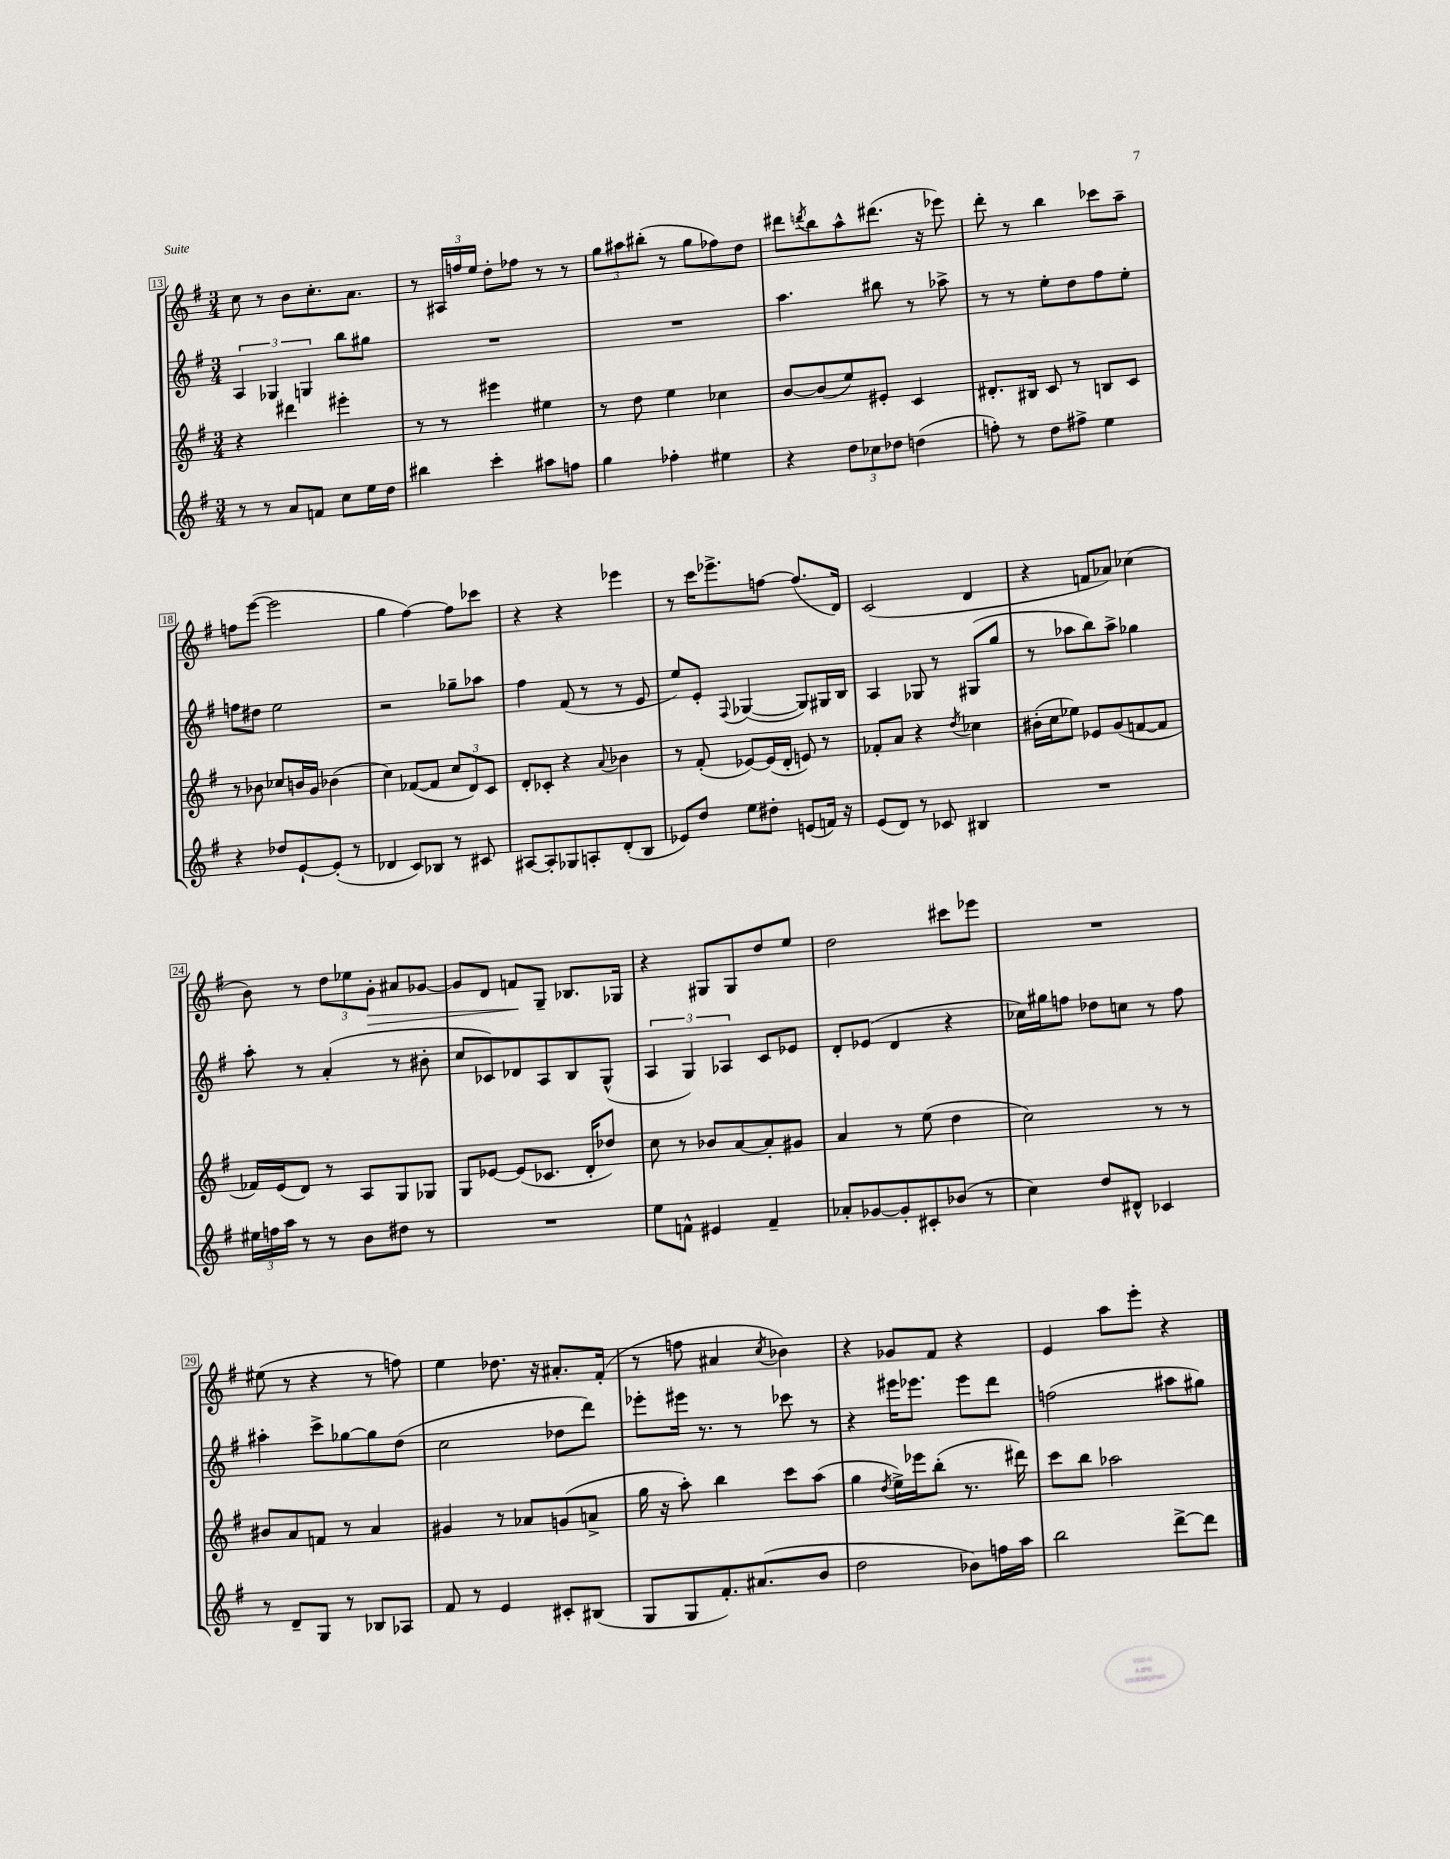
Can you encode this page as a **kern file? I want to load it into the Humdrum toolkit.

**kern	**kern	**kern	**kern	**dynam
*part4	*part3	*part2	*part1	*part1
*staff4	*staff3	*staff2	*staff1	*staff1
*clefG2	*clefG2	*clefG2	*clefG2	*
*k[f#]	*k[f#]	*k[f#]	*k[f#]	*
*M3/4	*M3/4	*M3/4	*M3/4	*
=13	=13	=13	=13	=13
8r	4r	6A/	8cc\	.
8r	.	.	8r	.
.	.	6G-X/	.	.
8a/L	4ddd#X\	.	8b\L	.
.	.	6Gn/	.	.
8fn/J	.	.	8.cc'\	.
8cc\L	4eee#X'\	8bb\L	.	.
.	.	.	8.a\J	.
16ee\L	.	8gg#X\J	.	.
16dd\JJ	.	.	.	.
=14	=14	=14	=14	=14
4bb#X\	8r	2.r	8r	.
.	8r	.	24A#X/LL	.
.	.	.	24ffn/	.
.	.	.	24ee/JJ	.
4ccc'\	4eee#X\	.	8dd'\L	.
.	.	.	8ff-X\J	.
8aa#X\L	4ee#X\	.	8r	.
8ffn\J	.	.	8r	.
=15	=15	=15	=15	=15
4gg\	8r	2.r	12gg\L	.
.	.	.	12aa#X\	.
.	8dd\	.	.	.
.	.	.	(12bb#X'\J	.
4ff-X'\	4ee\	.	8r	.
.	.	.	8gg\L	.
4ee#X\	4cc-X\	.	8ff-X\)	.
.	.	.	8dd\J	.
=16	=16	=16	=16	=16
4r	[8b/L	4.aa\	8ddd#X\L	.
.	.	.	8qdddn/	.
.	(8b/]	.	8bb\	.
12dd\L	8ee/)	.	8aa^^\	.
12cc-X\	.	.	.	.
.	8e#X'/J	8bb#X\	(8.ddd#X\J	.
12dd-X\J	.	.	.	.
(4ddn\	4c/	8r	.	.
.	.	.	16r	.
.	.	8aa-X^\	8eee-X\)	.
=17	=17	=17	=17	=17
8ffn'\)	8.d#X'/L	8r	8ddd'\	.
8r	.	8r	8r	.
.	16B#X/Jk	.	.	.
8dd\L	8c/	8ee'\L	4bb\	.
8ff#X^\J	8r	8dd\	.	.
4ee\	8Bn/L	8ff#\	8ccc-X\L	.
.	8c/J	8ee'\J	8aa~\J	.
!!LO:LB:g=z
=18	=18	=18	=18	=18
4r	8r	8ffn\L	8ffn\L	.
.	8b-X\	8dd#X\J	([8eee\J	.
8dd-X/L	8cc-X/L	2ee\	2eee\]	.
[8e`/	16bn/L	.	.	.
.	16g/JJ	.	.	.
(8e'/J]	(4b-X\	.	.	.
8r	.	.	.	.
=19	=19	=19	=19	=19
4d-X/	4cc\)	2r	4gg\	.
8c/L)	([8f-X/L	.	[4ff#\)	.
8B-X/J	8f-/J]	.	.	.
8r	12cc/L	8gg-X~\L	8ff#\L]	.
.	12d/)	.	.	.
8c#X/	.	8aa-X\J	8ccc-X\J	.
.	12c/J	.	.	.
=20	=20	=20	=20	=20
[8A#X/L	8d'/L	4ff#\	4r	.
8A#'/]	8c-X'/J	.	.	.
8G-X/	4r	(8f#/	4r	.
8An'/	.	8r	.	.
.	8qqa/	.	.	.
(8d'/	4b-X\	8r	4eee-X\	.
8B/J	.	8e/	.	.
=21	=21	=21	=21	=21
8e-X/L)	8r	8ee/L)	8r	.
8dd/J	(8f#'/	8e'/J	16ccc\KL	.
.	.	.	8.eee-X^\	.
.	.	8qqF#/	.	.
8ee\L	[8e-X/L)	([4G-X/	.	.
8dd#X'\J	(16e-/L]	.	[8ffn\J	.
.	16d'/JJ	.	.	.
(8en/L	8en/)	8G-/L])	(8.ff/L]	.
16fn/Jk)	8r	16G#X/L	.	.
16r	.	16B/JJ	16d/Jk)	.
=22	=22	=22	=22	=22
(8e/L	8f-X'/L	4A/	(2c/	.
8d/J)	8a/J	.	.	.
8r	4r	8G-X/	.	.
8c-X/	.	8r	.	.
.	8qdd/	.	.	.
4B#X/	4cc-X\	(8G#X/L	4d/	.
.	.	8gg/J	.	.
=23	=23	=23	=23	=23
2.r	(16b#X'\LL	8r	4r	.
.	16cc\J	.	.	.
.	8ee-X\J)	8aa-X\L	.	.
.	8e-X/L	8bb\)	8fn/L	.
.	(8g/	8aa-^\J	8a-X/J)	.
.	[8fn/	4gg-X\	(4cc-X\	.
.	8f/J]	.	.	.
!!LO:LB:g=z
=24	=24	=24	=24	=24
24ee#X\LL	16f-X/LL)	8aa'\	8b\)	.
24ffn\	.	.	.	.
.	(16e/J	.	.	.
24aa\JJ	.	.	.	.
8r	8d/J)	8r	8r	.
8r	8r	(4a'/	12dd\L	.
.	.	.	12ee-X\	.
8b\L	8A/L	.	.	.
!	!	!	!	!LO:HP:b
.	.	.	12g'\J	>
8dd#X\J	8G/	8r	8a#X/L	.
8r	8G-X/J	8b#X'\	[8g-X/J	.
=25	=25	=25	=25	=25
2.r	8G/L	8cc/L	8g-/L]	.
.	[8e-X/J	8c-X/)	8d/J	.
.	(8e-/L]	8d-X/	8fn/L	.
.	8.c-X/J	8A/	8G~/J	]
.	.	8B/	8.B-X/L	.
.	16d'/KL	.	.	.
.	8dd-X/J)	(8G^^/J	.	.
.	.	.	16G-X/Jk	.
=26	=26	=26	=26	=26
8ee\L	8cc\	6A/	4r	.
8fn^^\J	8r	.	.	.
.	.	6G/)	.	.
4e#X/	8b-X/L	.	8G#X/L	.
.	.	6A-X/	.	.
.	[8a/	.	8G#/	.
4f~/	8a'/]	8c/L	8dd/	.
.	8g#X/J	8e-X/J	8ee/J	.
=27	=27	=27	=27	=27
8a-X'/L	4a/	8d'/L	2dd\	.
[8g-X/	.	(8e-X/J	.	.
8g-'/]	8r	4d/	.	.
8c#X'/	(8ee\	.	.	.
(8b-X/J	4dd\	4r	8ccc#X\L	.
8r	.	.	8eee-X\J	.
=28	=28	=28	=28	=28
4cc\)	2cc\)	16cc-X\LL)	2.r	.
.	.	16gg#X\J	.	.
.	.	8ffn\J	.	.
8dd/L	.	8dd-X\L	.	.
8d#X^^/J	.	8ccn\J	.	.
4c-X/	8r	8r	.	.
.	8r	8ff\	.	.
!!LO:LB:g=z
=29	=29	=29	=29	=29
8r	8b#X/L	4aa#X'\	(8ee#X\	.
8d~/L	8a/	.	8r	.
8G/J	8fn/J	8ccc^\L	4r	.
8r	8r	[8gg-X\	.	.
8B-X/L	4a/	8gg-\]	8r	.
8A-X/J	.	(8dd\J	8ffn\)	.
=30	=30	=30	=30	=30
8f#/	4g#X/	2cc\	4ee\	.
8r	.	.	.	.
4e/	8r	.	8.dd-X\	.
.	8a-X/L	.	.	.
.	.	.	16r	.
8c#X'/L	(8gn/	8dd-X\L	8.a#X'/L	.
(8B#X/J	8an^/J	8ddd\J)	.	.
.	.	.	(16f#'/Jk	.
=31	=31	=31	=31	=31
8G/L	16gg\	8eee-X'\L	8r	.
.	16r	.	.	.
8G/	8aa'\)	16eee#X\Jk	8ffn\	.
.	.	8.r	.	.
8.f#'/)	4bb\	.	4a#X/	.
.	.	8r	.	.
(8.a#X/	.	.	.	.
.	.	.	8qcc/	.
.	8ccc\L	8ccc-X\	4b-X\)	.
8b/J	(8aa\J	8r	.	.
=32	=32	=32	=32	=32
2dd\	4gg\	4r	4r	.
.	8qdd/	.	.	.
.	16ee^\LL)	16eee#X\KL	8g-X/L	.
.	16eee-X\J	8.eee-X\J	.	.
.	(8bb'\J	.	8f#/J	.
8b-X\L)	8.r	8eee-\L	4r	.
16ffn\L	.	8ddd\J	.	.
16aa\JJ	16ddd#X\)	.	.	.
=33	=33	=33	=33	=33
2bb\	8ccc\L	(2ffn\	4e/	.
.	8bb\J	.	.	.
.	2aa-X\	.	8aa\L	.
.	.	.	8eee'\J	.
[8ddd^\L	.	8aa#X\L	4r	.
8ddd\J]	.	8gg#X\J)	.	.
==	==	==	==	==
*-	*-	*-	*-	*-
